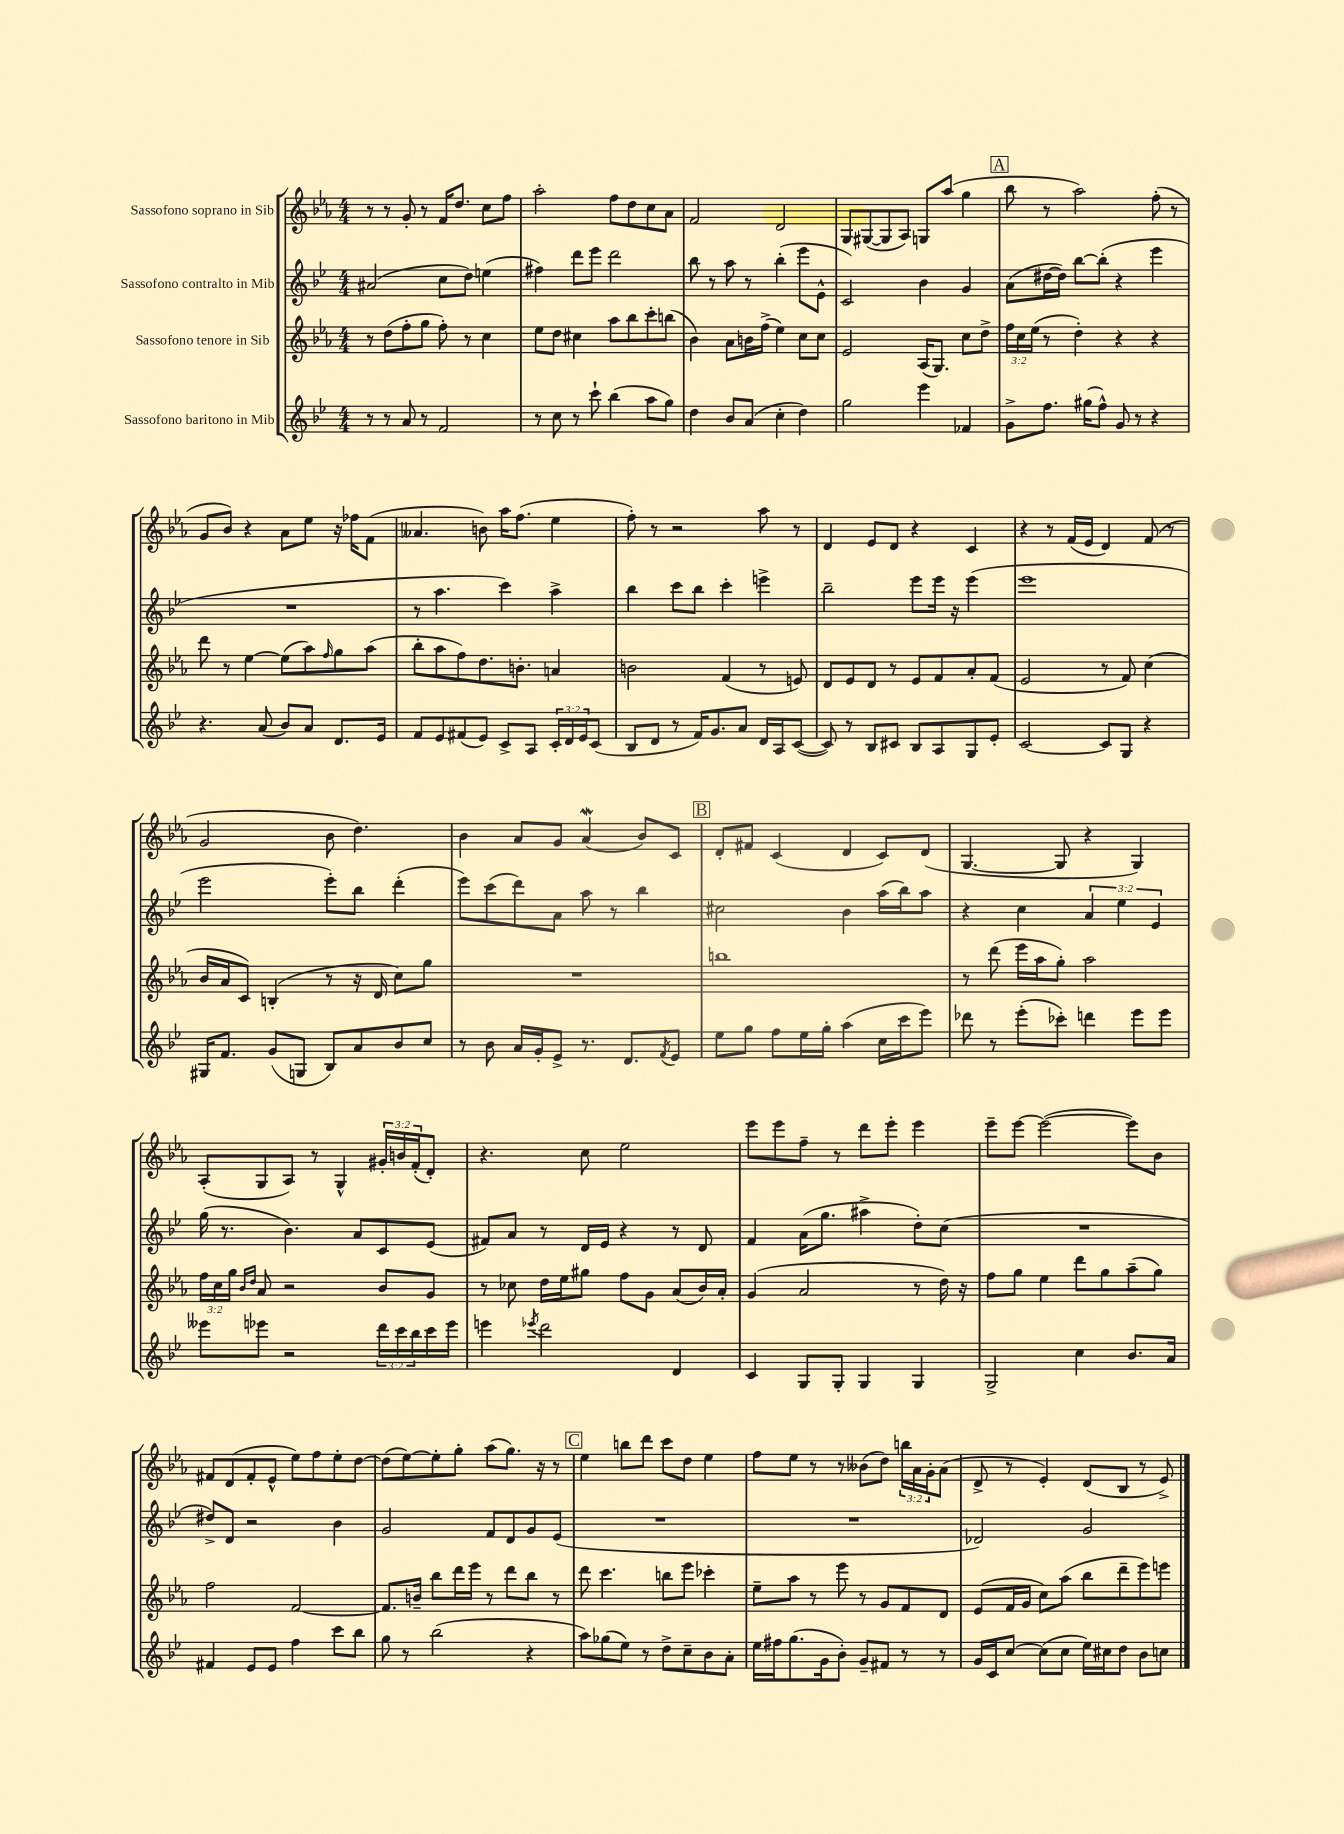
<<
\new StaffGroup <<
\new Staff = "s0" \with { instrumentName = "Sassofono soprano in Sib" } {
    \clef treble \key ees \major \numericTimeSignature \time 4/4 \override Staff.TupletNumber.text = #tuplet-number::calc-fraction-text
    r8 r8 g'8-. r8 f'16 d''8. c''8 f''8 |
    aes''2-. f''8 d''8 c''8 aes'8 |
    f'2 d'2 |
    g8 gis8~( gis8 aes8) g8 aes''8( g''4 |
    \mark \markup { \box "A" } bes''8 r8 aes''2) f''8-.( r8 |
    g'8 bes'8) r4 aes'8 ees''8 r16 fes''16 f'8( |
    aeses'4. b'8) aes''16 f''8.( ees''4 |
    f''8-.) r8 r2 aes''8 r8 |
    d'4 ees'8 d'8 r4 c'4 |
    r4 r8 f'16( ees'16 d'4) f'8( r8 |
    g'2 bes'8 d''4.) |
    bes'4 aes'8 g'8 aes'4\mordent( bes'8) c'8 |
    \mark \markup { \box "B" } d'8-. fis'8 c'4( d'4 c'8) d'8( |
    g4.~ g8 r4 g4) |
    aes8-.( g8 aes8) r8 g4-^ \tuplet 3/2 { gis'16-. b'16 f'16-.( } d'8-.) |
    r4. c''8 ees''2 |
    ees'''8 ees'''8 f''8-- r8 d'''8 ees'''8-. ees'''4 |
    ees'''8-- ees'''8~ ees'''2~( ees'''8) bes'8 |
    fis'8 d'8( fis'8-. ees'8-^ ees''8) f''8 ees''8-. d''8~ |
    d''8( ees''8~) ees''8-. g''8-. aes''8( g''8.) r16 r8 |
    \mark \markup { \box "C" } ees''4 b''8 d'''8 c'''8 d''8 ees''4 |
    f''8 ees''8 r8 r8 beses'8( d''8) \tuplet 3/2 { b''16 aes'16 g'16-. } aes'8( |
    d'8-> r8 ees'4-.) d'8( bes8 r8 ees'8->) \bar "|." |
}
\new Staff = "s1" \with { instrumentName = "Sassofono contralto in Mib" } {
    \clef treble \key bes \major \numericTimeSignature \time 4/4 \override Staff.TupletNumber.text = #tuplet-number::calc-fraction-text
    ais'2( c''8 d''8) e''4( |
    fis''4) d'''8 ees'''8 d'''2 |
    bes''8 r8 a''8 r8 bes''4-.( ees'''8 ees'8-^ |
    c'2) bes'4 g'4 |
    \mark \markup { \box "A" } a'8( dis''16~ dis''16) bes''8~ bes''8-.( r4 ees'''4 |
    R1 |
    r8 a''4. c'''4) a''4-> |
    bes''4 c'''8 bes''8 c'''4-. e'''4-> |
    bes''2-- ees'''8 ees'''16 r16 ees'''4( |
    ees'''1 |
    ees'''2 ees'''8-.) bes''8 d'''4-.( |
    ees'''8) c'''8( d'''8) a'8 a''8 r8 bes''4 |
    \mark \markup { \box "B" } cis''2 bes'4 a''16( bes''16) a''8 |
    r4 c''4 \tuplet 3/2 { a'4 ees''4 ees'4 } |
    g''16( r8. bes'4.) a'8 c'8 ees'8( |
    fis'8) a'8 r8 d'16 ees'16 r4 r8 d'8 |
    f'4 a'16( g''8. ais''4-> d''8-.) c''8( |
    R1 |
    dis''8->) d'8 r2 bes'4 |
    g'2 f'8 d'8 g'8 ees'8( |
    \mark \markup { \box "C" } R1 |
    R1 |
    des'2) g'2 \bar "|." |
}
\new Staff = "s2" \with { instrumentName = "Sassofono tenore in Sib" } {
    \clef treble \key ees \major \numericTimeSignature \time 4/4 \override Staff.TupletNumber.text = #tuplet-number::calc-fraction-text
    r8 d''8( f''8-. g''8 f''8-.) r8 c''4 |
    ees''8 d''8 cis''4 aes''8 bes''8 c'''8-. b''8( |
    bes'4) aes'8 b'16 f''16->( ees''4) c''8 c''8 |
    ees'2 aes16( g8.) c''8 d''8-> |
    \mark \markup { \box "A" } \tuplet 3/2 { f''16 c''16 ees''16( } r8 d''4-.) r4 r4 |
    d'''8 r8 ees''4~ ees''8( aes''8) \grace { f''16 } g''8 aes''8( |
    bes''8-. aes''8 f''8) d''8. b'8.-. a'4 |
    b'2 f'4( r8 e'8) |
    d'8 ees'8 d'8 r8 ees'8 f'8 aes'8-. f'8( |
    ees'2 r8 f'8) c''4( |
    bes'16 aes'16 c'8) b4-.( r8 r16 d'16 c''8) g''8 |
    R1 |
    \mark \markup { \box "B" } b''1 |
    r8 d'''8( ees'''16 aes''16 g''8-.) aes''2 |
    \tuplet 3/2 { f''16 c''16 g''16 } \grace { bes'16 d''16 } aes'8 r2 bes'8 g'8 |
    r8 ces''8 d''16 ees''16 gis''8 f''8 g'8 aes'8( bes'16) aes'16-. |
    g'4( aes'2 r8 d''16) r16 |
    f''8 g''8 ees''4 d'''8 g''8 aes''8--( g''8) |
    f''2 f'2~ |
    f'8. b'16-- bes''8 d'''16 ees'''16 r8 d'''8 bes''8 r8 |
    \mark \markup { \box "C" } d'''8 c'''4. b''8 ees'''8 ces'''4-. |
    ees''8-- aes''8 r8 ees'''8 r8 g'8 f'8 d'8 |
    ees'8( f'16 g'16 c''8) aes''8( bes''8 d'''8-- ees'''8) e'''8 \bar "|." |
}
\new Staff = "s3" \with { instrumentName = "Sassofono baritono in Mib" } {
    \clef treble \key bes \major \numericTimeSignature \time 4/4 \override Staff.TupletNumber.text = #tuplet-number::calc-fraction-text
    r8 r8 a'8 r8 f'2 |
    r8 c''8 r8 c'''8-! bes''4( a''8 g''8) |
    d''4 bes'8 a'8( c''4-. d''4) |
    g''2 ees'''4 fes'4 |
    \mark \markup { \box "A" } g'8-> f''8. gis''16( f''8-^) g'8 r8 r4 |
    r4. a'8( bes'8) a'8 d'8. ees'16 |
    f'8 ees'8 fis'8( ees'8) c'8-> a8 \tuplet 3/2 { c'16-. d'16 ees'16 } c'8( |
    bes8 d'8 r8 f'16) g'8. a'8 d'16 a16 c'8~( |
    c'8) r8 bes8 cis'8 bes8 a8 g8 ees'8-. |
    c'2~ c'8 g8 r4 |
    gis16 f'8. g'8( g8 bes8) a'8 bes'8 c''8 |
    r8 bes'8 a'16 g'16-. ees'8-> r8. d'8. \acciaccatura { f'8 } ees'8 |
    \mark \markup { \box "B" } ees''8 g''8 f''8 ees''16 g''16-. a''4( c''16 c'''16 ees'''8) |
    des'''8 r8 ees'''8-.( ces'''8-.) d'''4 ees'''8 ees'''8 |
    eeses'''8 ees'''8 r2 \tuplet 3/2 { d'''16 c'''16 bes''16 } c'''16 ees'''16 |
    e'''4 \acciaccatura { ees'''8 } d'''2 d'4 |
    c'4 g8 g8-. g4 g4 |
    g2-> c''4 bes'8. a'16 |
    fis'4 ees'8 ees'8 f''4 c'''8 bes''8 |
    g''8 r8 bes''2( r4 |
    \mark \markup { \box "C" } a''8) ges''8( ees''8) r8 d''8-> c''8-- bes'8 a'8-. |
    ees''16 fis''16 g''8.( g'16 bes'8-.) g'8-- fis'8 r8 r8 |
    g'16 c'16 c''8~ c''8( c''8 ees''16) cis''16 d''8 bes'8 c''8 \bar "|." |
}
>>
>>
\layout { \context { \Score \remove "Bar_number_engraver" } }
